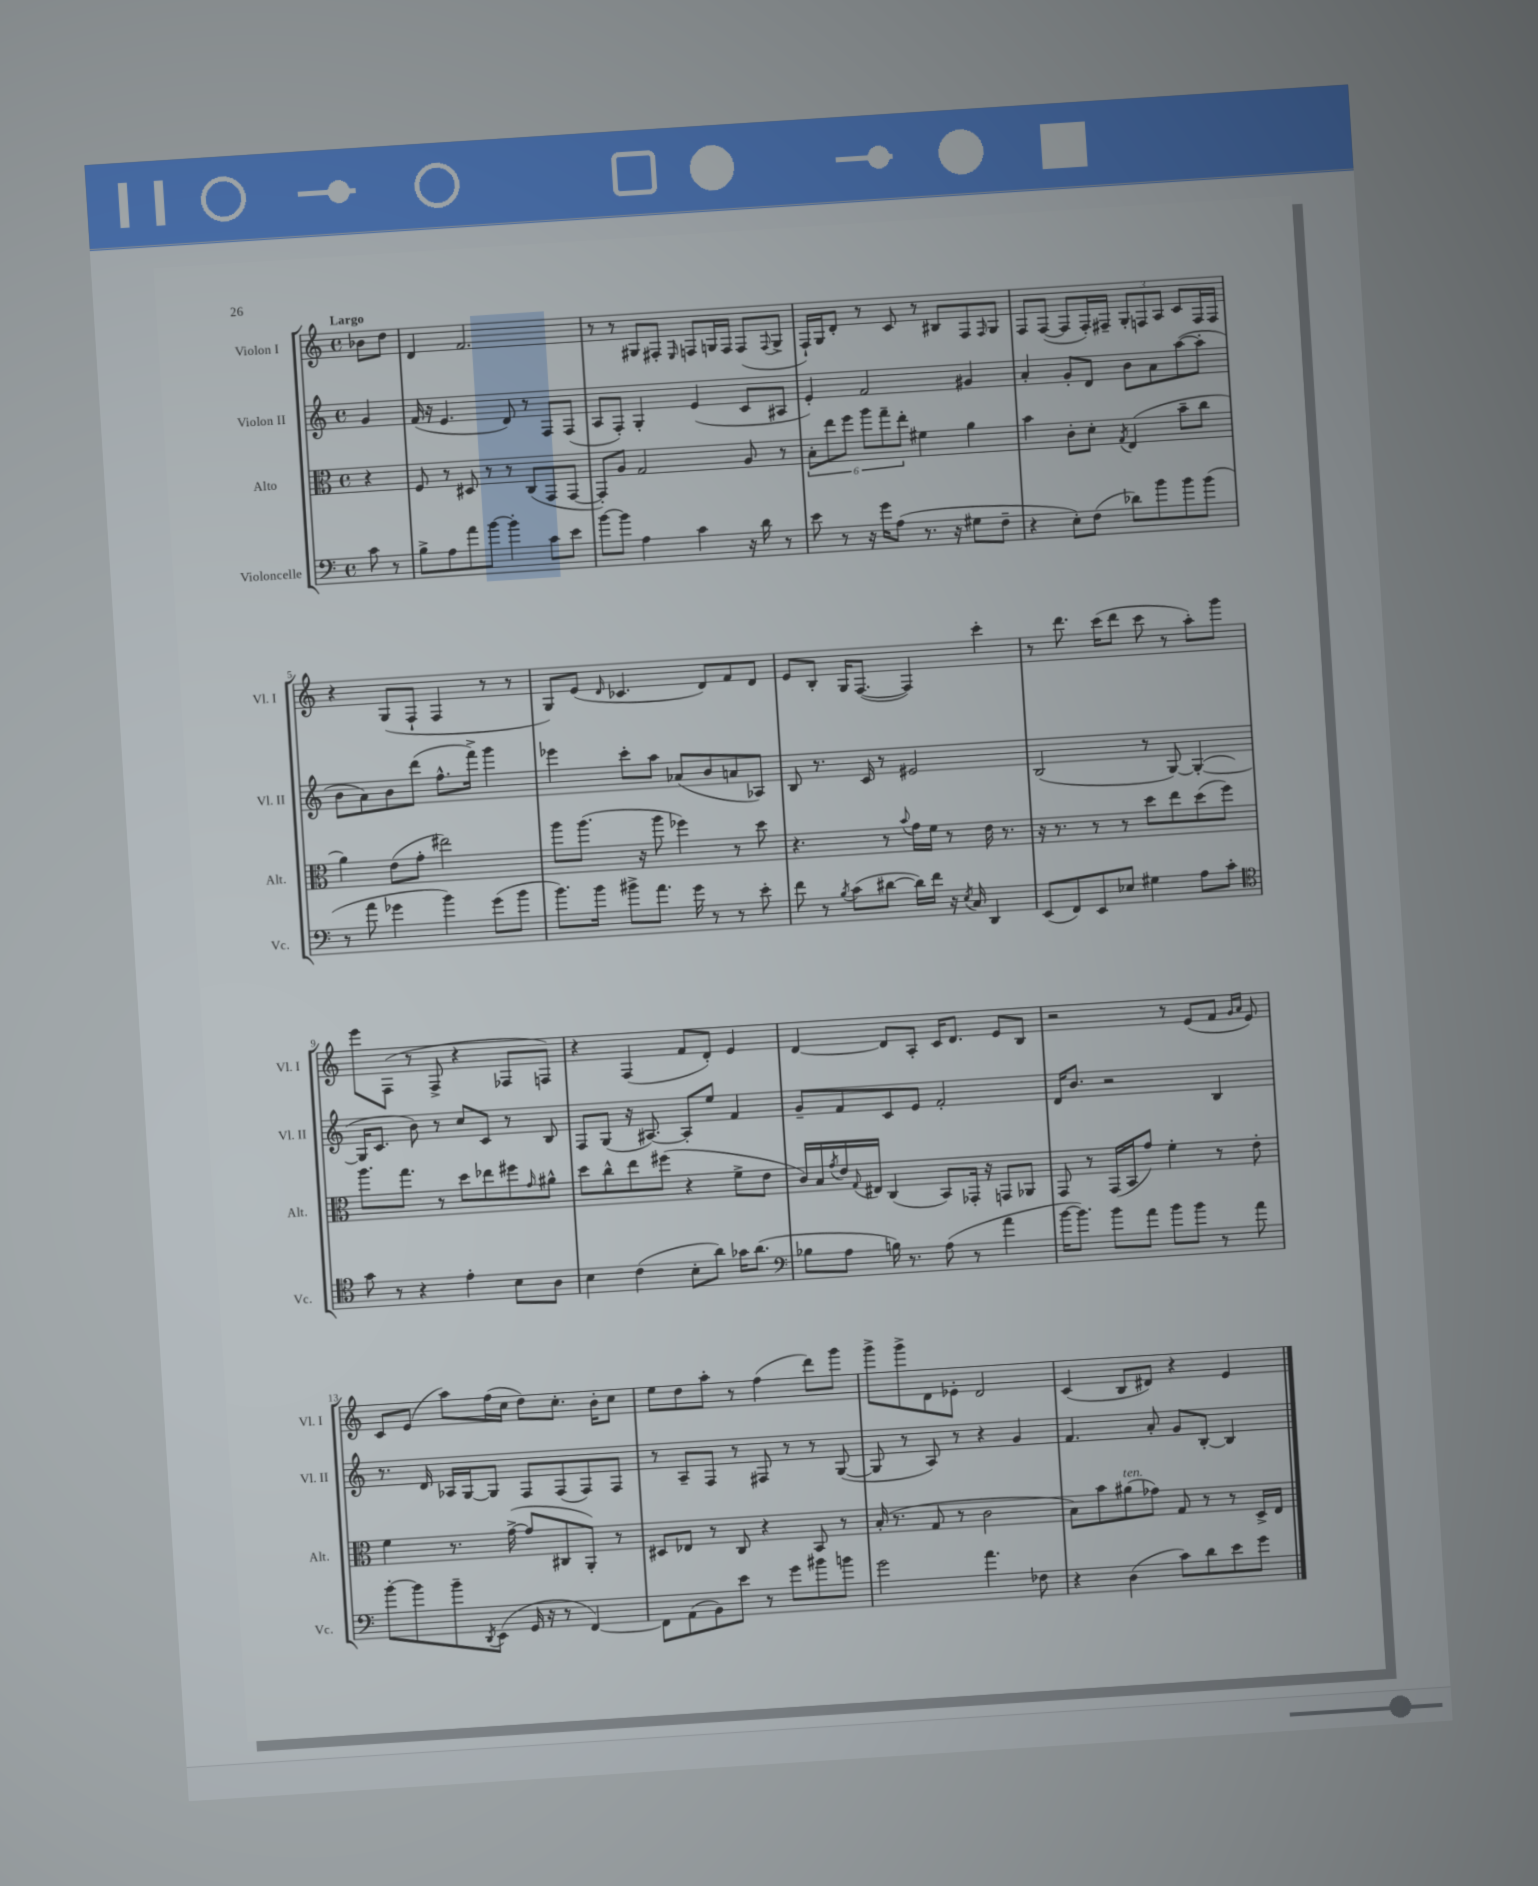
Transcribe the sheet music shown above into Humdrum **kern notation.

**kern	**kern	**kern	**kern
*part4	*part3	*part2	*part1
*staff4	*staff3	*staff2	*staff1
*I"Violoncelle	*I"Alto	*I"Violon II	*I"Violon I
*I'Vc.	*I'Alt.	*I'Vl. II	*I'Vl. I
*clefF4	*clefC3	*clefG2	*clefG2
*k[]	*k[]	*k[]	*k[]
*M4/4	*M4/4	*M4/4	*M4/4
*met(c)	*met(c)	*met(c)	*met(c)
=	=	=	=
!	!	!	!LO:TX:a:B:t=Largo
8c\	4r	4g/	8b-X\L
8r	.	.	8dd\J
=1	=1	=1	=1
8B^\L	8F/	(16f/	4d/
.	.	16r	.
8A\	8r	4.e/	.
8a\	8D#X/	.	2.f/
[8b\J	8r	.	.
4b'\]	8r	8d/)	.
.	(8C/L	8r	.
8c\L	8GG/	8F/L	.
8e\J	[8GG/J	(8F/J	.
=2	=2	=2	=2
[8b\L	8GG'/L])	8A/L	8r
8b\J]	8A/J	8F'/J)	8r
4A\	2G/	4G'/	8G#X/L
.	.	.	8F#X'/J
.	.	.	16qqE/
4c\	.	(4e/	8Fn/L
.	.	.	16Gn/L
.	.	.	16F/JJ
16r	8A/	8c/L	(8F/L
16d\	.	.	.
.	.	.	8qqF/
8r	8r	8A#X/J	8G^/J
=3	=3	=3	=3
8e\	12B'\L	4e'/)	16F`/LL)
.	.	.	16G/J
.	12ee\	.	.
8r	.	.	8d'/J
.	12ff\J	.	.
16r	12aa\L	2f/	8r
16g\KL	.	.	.
.	12gg~\	.	.
(8A\J	.	.	8c/
.	12ee'\J	.	.
8.r	4f#X\	.	8r
.	.	.	8B#X/L
16r	.	.	.
8G#X\L	4a\	4g#X/	8F/
.	.	.	16qqF/
8F~\J	.	.	8G/J
=4	=4	=4	=4
4r	4b\	4a'/	8F/L
.	.	.	([8F/J
8E'\L)	8c'\L	8g'/L	8F/L]
(8F\J	8d'\J	8d/J	16F'/L)
.	.	.	16F#X~/JJ
.	8qG/	.	.
8d-X\L)	(4E/	8b\L	12G'/L
.	.	.	12Fn/
8b\	.	8a\	.
.	.	.	12A/J
8b\	8b~\L	([8aa\	8c/L
(8b\J	8cc\J	8aa'\J]	16F/L
.	.	.	16F/JJ
!!LO:LB:g=z
=5	=5	=5	=5
8r	4a\)	8b\L	4r
8a\	.	8a\)	.
4g-X\	(8e\L	8b\	(8G/L
.	8g'\J	(8ddd\J	8F`/J
4b\)	2ee#X\)	8.ff^^\L	4F/
.	.	16fff^\Jk)	.
(8g-\L	.	4ggg\	8r
8b\J	.	.	8r
=6	=6	=6	=6
8.b\L)	8aa\L	4eee-X\	8G/L)
.	(8.aa\J	.	(8e/J
16b\Jk	.	.	.
.	.	.	16qqd/
8b#X^\L	.	8ccc'\L	4.c-X/
.	16r	.	.
8.a\J	8aa\	8aa\J	.
.	4ff-X\)	(8a-X/L	.
16g\	.	.	.
8r	.	8b/	8d/L)
8r	8r	8an/	8f/
8e'\	8dd\	8A-X/J)	8d/J
=7	=7	=7	=7
8f\	4.r	8B/	8e/L
8r	.	8.r	8B'/J
8qB/	.	.	.
(8c\L	.	.	16G/KL
.	.	16c/	([8.F/J
[8d#X\J	8r	8r	.
.	8qqb/	.	.
16d#\LL])	16g\LL	2e#X/	4F/])
16f\JJ	16f\JJ	.	.
16r	8r	.	.
8qE/	.	.	.
16C/	.	.	.
4DD/	16e\	.	4ccc'\
.	8.r	.	.
=8	=8	=8	=8
(8EE/L	16r	(2B/	8r
.	8.r	.	.
8FF/)	.	.	8.ddd\
8EE/	8r	.	.
.	.	.	(16ccc\KL
8E-X/J	8r	.	8ddd\J
4G#X\	8dd\L	8r	8ccc\
.	8ee\	[8G/)	8r
8A\L	(8dd\	(4G'/_	8aa'\L)
8c'\J	8ff\J)	.	8ggg\J
!!LO:LB:g=z
=9	=9	=9	=9
*clefC4	*	*	*
8g\	8.aa\L	16G/KL]	8eee\L
.	.	8.c/J	.
8r	.	.	(8F\J
.	8.gg\J	.	.
4r	.	8b\)	8r
.	8r	8r	8F^/
4e'\	8dd\L	8cc/L	4r
.	8ee-X\	8c/J	.
8B\L	8ff#X\	8r	8F-X/L
.	16qqg/	.	.
8A\J	8a#X^^\J	8B/	8Fn/J)
=10	=10	=10	=10
4B\	8dd\L	8F/L	4r
.	8cc^^\	(8G/J	.
(4c\	8ee\	16r	(4F/
.	.	[8.A#X/)	.
.	(8ff#X\J	.	.
8B'\L	4r	8A#'/L]	8f/L
8a\J)	.	8ee/J	8d'/J)
16g-X\KL	8f^\L	4f/	4e/
(8.a\J	.	.	.
.	8e\J	.	.
=11	=11	=11	=11
*clefF4	*	*	*
8B-X\L	16c/LL)	8g~/L	[4d/
.	16B/	.	.
.	8qg/	.	.
8A\J	16e/	8f/	.
.	8qqG/	.	.
.	16E#X/JJ	.	.
16Bn\)	(4C/	8c/	8d/L]
8.r	.	.	.
.	.	8e/J	8A'/J
(8A\	8BB/L)	2f'/	16c/KL
.	.	.	8.d/J
8r	16GG-X'/Jk	.	.
.	16r	.	.
4a\	8GGn/L	.	8e/L
.	8AA-X/J	.	8B/J
=12	=12	=12	=12
[16b\KL	8GG/	16d/KL	2r
8.b\J])	.	8.b/J	.
.	8r	.	.
8b\L	(16GG/LL	2r	.
.	16BB/J	.	.
8a\J	8g/J)	.	.
8b\L	4f'\	.	8r
8b\J	.	.	(8e/L
8r	8r	4B/	8f/J
.	.	.	16qqg/LL
.	.	.	16qqa/JJ
8a\	8e'\	.	8e/)
!!LO:LB:g=z
=13	=13	=13	=13
[8b'\L	4f\	8.r	8c/L
8b\]	.	.	(8e/J
.	.	16d/	.
8b~\	8.r	16A-X/LL	8aa\L)
.	.	[16G/J	.
8qDD/	.	.	.
(8EE\J	.	8G/J]	(16ff\L
.	([16g^\	.	16cc\JJ
16GG/	8g/L]	8F/L	8dd\L)
16r	.	.	.
8r	8C#X/	(8F/	8.cc'\J
[4FF/)	8AA'/J)	8F/)	.
.	.	.	16b'\KL
.	8r	8F/J	8cc\J
=14	=14	=14	=14
8FF\L]	8D#X/L	8r	8ee\L
(8AA\	8E-X/J	8A~/L	8dd\
8BB\)	8r	8F/J	8aa'\J
8e\J	8C/	8r	8r
8r	4r	8F#X/	(4ff\
8g\L	.	8r	.
8b#X\	8BB/	8r	8ddd\L)
8bn\J	8r	([8G/	8ggg\J
=15	=15	=15	=15
2g\	(16B'/	8G/]	8ggg^\L
.	8.r	.	.
.	.	8r	8ggg^\
.	8G/	8A/)	8d\
.	8r	8r	8e-X'\J
4.a\	2c\	4r	2d/
.	.	4g/	.
8F-X\	.	.	.
=16	=16	=16	=16
4r	8B\L)	4.f/	(4c/
.	8b\	.	.
!	!LO:TX:a:i:t=ten.	!	!
(4D\	(8a#X\	.	8B/L
.	8g-X\J)	8a'/	8d#X/J)
8c\L)	8G/	8g/L	4r
8d\	8r	[8B'/J	.
8e\	8r	4B/]	4e/
8g\J	16D^/LL	.	.
.	16E/JJ	.	.
==	==	==	==
*-	*-	*-	*-
